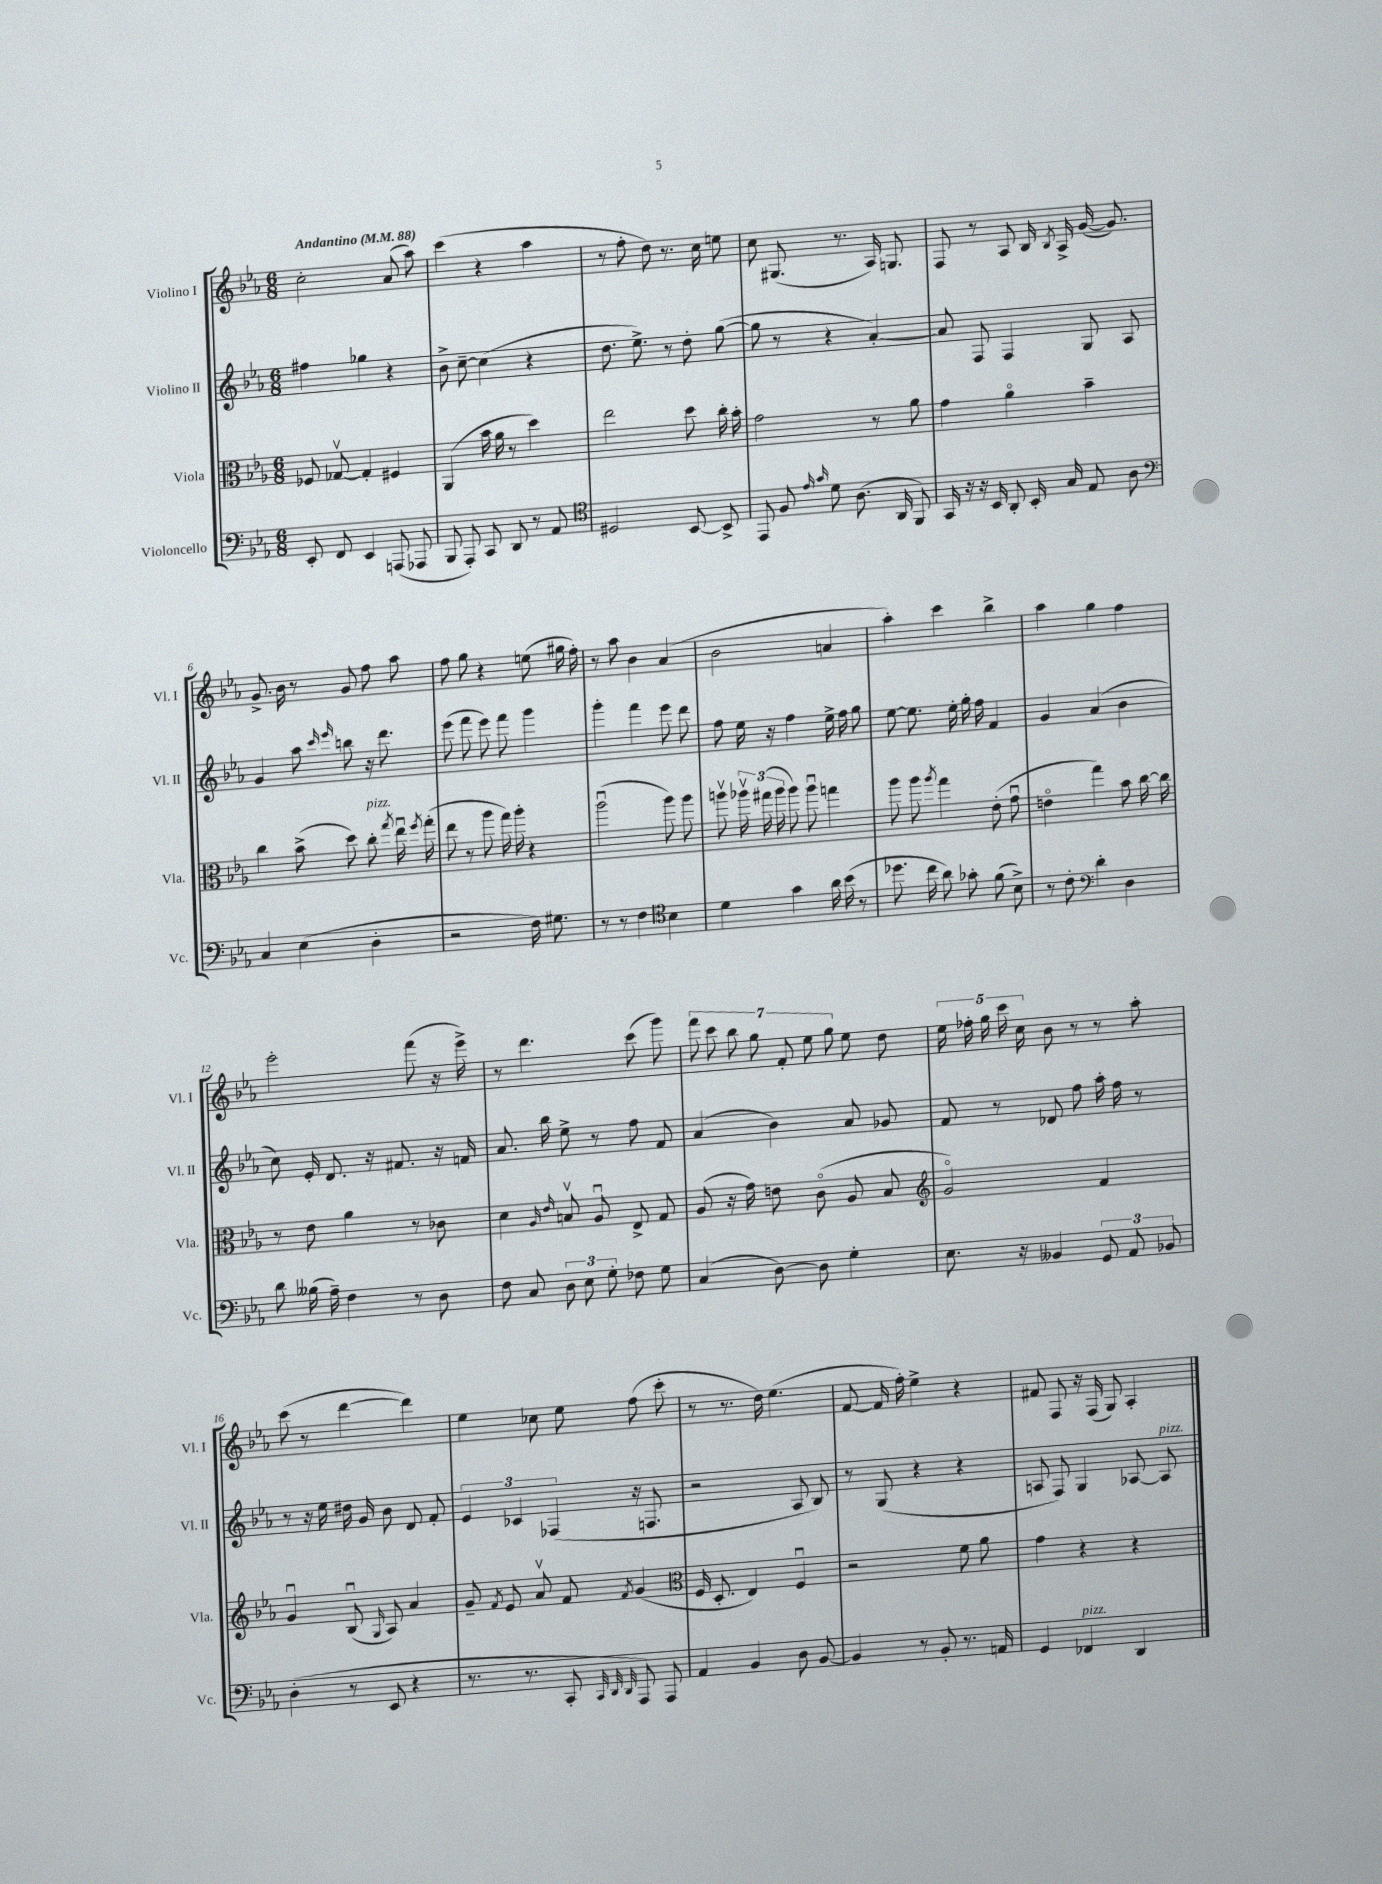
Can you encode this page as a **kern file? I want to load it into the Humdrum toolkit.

**kern	**kern	**kern	**kern
*part4	*part3	*part2	*part1
*staff4	*staff3	*staff2	*staff1
*I"Violoncello	*I"Viola	*I"Violino II	*I"Violino I
*I'Vc.	*I'Vla.	*I'Vl. II	*I'Vl. I
*clefF4	*clefC3	*clefG2	*clefG2
*k[b-e-a-]	*k[b-e-a-]	*k[b-e-a-]	*k[b-e-a-]
*M6/8	*M6/8	*M6/8	*M6/8
*MM88	*MM88	*MM88	*MM88
=1	=1	=1	=1
!	!	!	!LO:TX:a:B:t=Andantino
8EE-'/	8F-X/	4ff#X\	2cc'\
8FF/	[8G-Xv/	.	.
4EE-/	4G-'/]	4gg-X\	.
(8AAAn/	4F#X/	4r	(8a-/
8AAA-X/	.	.	8aa-\)
=2	=2	=2	=2
8BBB-/	(4AA-/	8b-^\	(4ccc\
8AAA-'/)	.	[8cc~\	.
8CC/	16b-\	(4cc\]	4r
.	16a-\	.	.
8DD/	8r	.	.
8r	4dd\)	4r	4aa-\
8AA-/	.	.	.
=3	=3	=3	=3
*clefC4	*	*	*
2D#X/	2ee-\	8.dd\	8r
.	.	.	8ff'\
.	.	8.ee-^\)	.
.	.	.	8dd\)
.	.	8r	8.r
[8BB-/	8dd\	8dd'\	.
.	.	.	16cc\
8BB-^/]	16cc'\	([8gg\	8een\
.	16b-'\	.	.
=4	=4	=4	=4
8EE-/	2g\	8gg\]	8cc\
8F/	.	8r	(8.G#X/
16qqe-/	.	.	.
16qqg/	.	.	.
8d\	.	4r	.
.	.	.	8.r
(8.A-\	.	.	.
.	8r	[4a-'/)	16A-/)
16AA-/	.	.	8.Gn/
8FF/)	8a-\	.	.
=5	=5	=5	=5
16GG/	4g\	8a-/]	8F/
16r	.	.	.
16r	.	8F/	8r
16BB-/	.	.	.
8AA-'/	4a-\	4F/	8A-/
16BB-'/	.	.	16B-/
.	.	.	8qB-/
16G/	.	.	16A-^/
8E-/	4b-~\	8G/	([16g/
.	.	.	8.g/])
8A-\	.	8A-/	.
!!LO:LB:g=z
=6	=6	=6	=6
*clefF4	*	*	*
4C/	4cc\	4g/	8.g^/
.	.	.	16b-\
(4E-\	(8b-^\	8aa-\	8r
.	.	16qqccc/	.
.	.	16qqeee-/	.
.	8dd\)	8bbn\	8g/
!	!LO:TX:a:i:t=pizz.	!	!
4D'\	8cc'\	16r	8ff\
.	.	8.ddd\	.
.	8qgg/	.	.
.	16ee-u\	.	8aa-\
.	8qff/	.	.
.	(16gg'\	.	.
=7	=7	=7	=7
2r	8ee-\	(8eee-\	8ff\
.	8r	8fff\	8gg\
.	8aa-\	8eee-\)	4r
.	16gg\)	8fff\	.
.	16aa-'\	.	.
16F\)	4r	4ggg\	(8een\
8.G#X\	.	.	.
.	.	.	16gg#X\
.	.	.	16ff'\)
=8	=8	=8	=8
8r	(2aa-u\	4ggg'\	8r
8r	.	.	8aa-\
4F\	.	4fff\	4b-\
*clefC4	*	*	*
4B-\	8aa-\)	8eee-\	(4a-/
.	8aa-\	8ddd\	.
=9	=9	=9	=9
4d\	8aanv\	8ff\	2b-\
.	24aa-Xv\	16ee-\	.
.	(24gg#X\	.	.
.	.	16r	.
.	24aa-\	.	.
4g\	8aa-\)	4ff\	.
.	8aa-u\	.	.
16a-\	4ggn\	16ee-^\	4an/
(16b-\	.	16ff\	.
8r	.	8gg\	.
=10	=10	=10	=10
8.dd-X\	8aa-\	[8ee-\	4aa-'\)
.	8aa-\	8.ee-\]	.
16cc\	.	.	.
.	8qaa-/	.	.
8a-\)	4gg\	.	4ccc\
.	.	16ee-'\	.
8g-X'\	.	16gg'\	.
.	.	16ff\	.
(8f\	(8e-'\	4f/	4bb-^\
8B-^\)	8gu\	.	.
=11	=11	=11	=11
8r	4en\	4g/	4aa-\
8c'\	.	.	.
*clefF4	*	*	*
4d'\	4gg\)	(4a-/	4gg\
4D\	8b-\	4b-\	4ff\
.	[16cc\	.	.
.	16cc\]	.	.
!!LO:LB:g=z
=12	=12	=12	=12
8d\	8r	8cc\)	2eee-'\
(16B--X\	8e-\	16e-'/	.
16A-~\)	.	8.d/	.
4F\	4a-\	.	.
.	.	16r	.
.	.	8.f#X/	.
8r	8r	.	(8fff\
8D\	8c-X\	16r	16r
.	.	16fn/	16eee-^\)
=13	=13	=13	=13
8F\	4d\	8.a-/	8r
8C/	.	.	4.ddd\
.	.	16bb-\	.
.	16qqA-/	.	.
.	16qqe-/	.	.
12D\	8Bnv/	8ee-^\	.
12E-\	.	.	.
.	8A-u/	8r	.
12G'\	.	.	.
8F-X\	8E-^/	8ff\	(8ccc\
8G\	8G/	8f/	8ggg\)
=14	=14	=14	=14
(4C/	(8A-/	(4a-/	14fff\
.	.	.	14ccc\
.	16r	.	.
.	.	.	14bb-\
.	16g\)	.	.
.	.	.	14gg\
[8D\)	8en\	4b-\)	.
.	.	.	14f'/
.	.	.	14ee-\
8D\]	(8c\	.	.
.	.	.	14gg\
4G'\	8A-/	8a-/	8ee-\
.	8B-/	8g-X/	8dd\
=15	=15	=15	=15
*	*clefG2	*	*
8.E-\	2g/)	8f/	20ee-\
.	.	.	20ff-X'\
.	.	.	20gg\
.	.	8r	.
.	.	.	20ccc\
16r	.	.	.
.	.	.	20cc\
4BB--X/	.	8d-X/	8b-\
.	.	8ff\	8r
12GG/	4f/	16aa-'\	8r
.	.	16ff\	.
12AA-/	.	.	.
.	.	8r	8aa-'\
12BB-X/	.	.	.
!!LO:LB:g=z
=16	=16	=16	=16
(4D'\	4gu/	8r	(8ccc\
.	.	16r	8r
.	.	16ee-\	.
8r	(8B-u/	16dd#X\	[4ddd\
.	.	16g/	.
.	16qqG/	.	.
8EE-/	8A-/)	8b-\	.
4r	4a-/	8d/	4ddd\])
.	.	8f'/	.
=17	=17	=17	=17
8.r	8g~/	6e-/	4ee-\
.	8qf/	.	.
.	8e-/	.	.
.	.	6c-X/	.
8.r	.	.	.
.	8a-v/	.	8cc-X\
.	.	(6F-X/	.
8CC'/	8f/	.	8ee-\
32qqCC/	.	.	.
32qqDD/	.	.	.
32qqDD/	8qf/	.	.
8AAA-/)	(4g/	16r	(8ff\
.	.	8.Fn/	.
8AAA-/	.	.	8ccc'\
=18	=18	=18	=18
*	*clefC3	*	*
4AA-/	16F/	2r	8r
.	8.D'/	.	.
.	.	.	8.r
4BB-/	4E-/)	.	.
.	.	.	16dd\)
.	.	.	(4.ee-\
8D\	4Fu/	8A-/	.
[8BB-/	.	8B-/)	.
=19	=19	=19	=19
4BB-/]	2r	8r	[8f/
.	.	(8G/	16f/]
.	.	.	16ff'\)
8r	.	4r	4ee-^\
8BB-'/	.	.	.
8.r	8f\	4r	4r
.	8a-\	.	.
16AAn/	.	.	.
=20	=20	=20	=20
4GG/	4g\	8An/	8f#X/
.	.	8F/)	8F/
!LO:TX:a:i:t=pizz.	!	!	!
4FF-X/	4r	4G/	16r
.	.	.	(16F/
.	.	.	8G/)
4DD/	4r	[8A-X/	4A-'/
!	!	!LO:TX:a:i:t=pizz.	!
.	.	8A-/]	.
==	==	==	==
*-	*-	*-	*-
